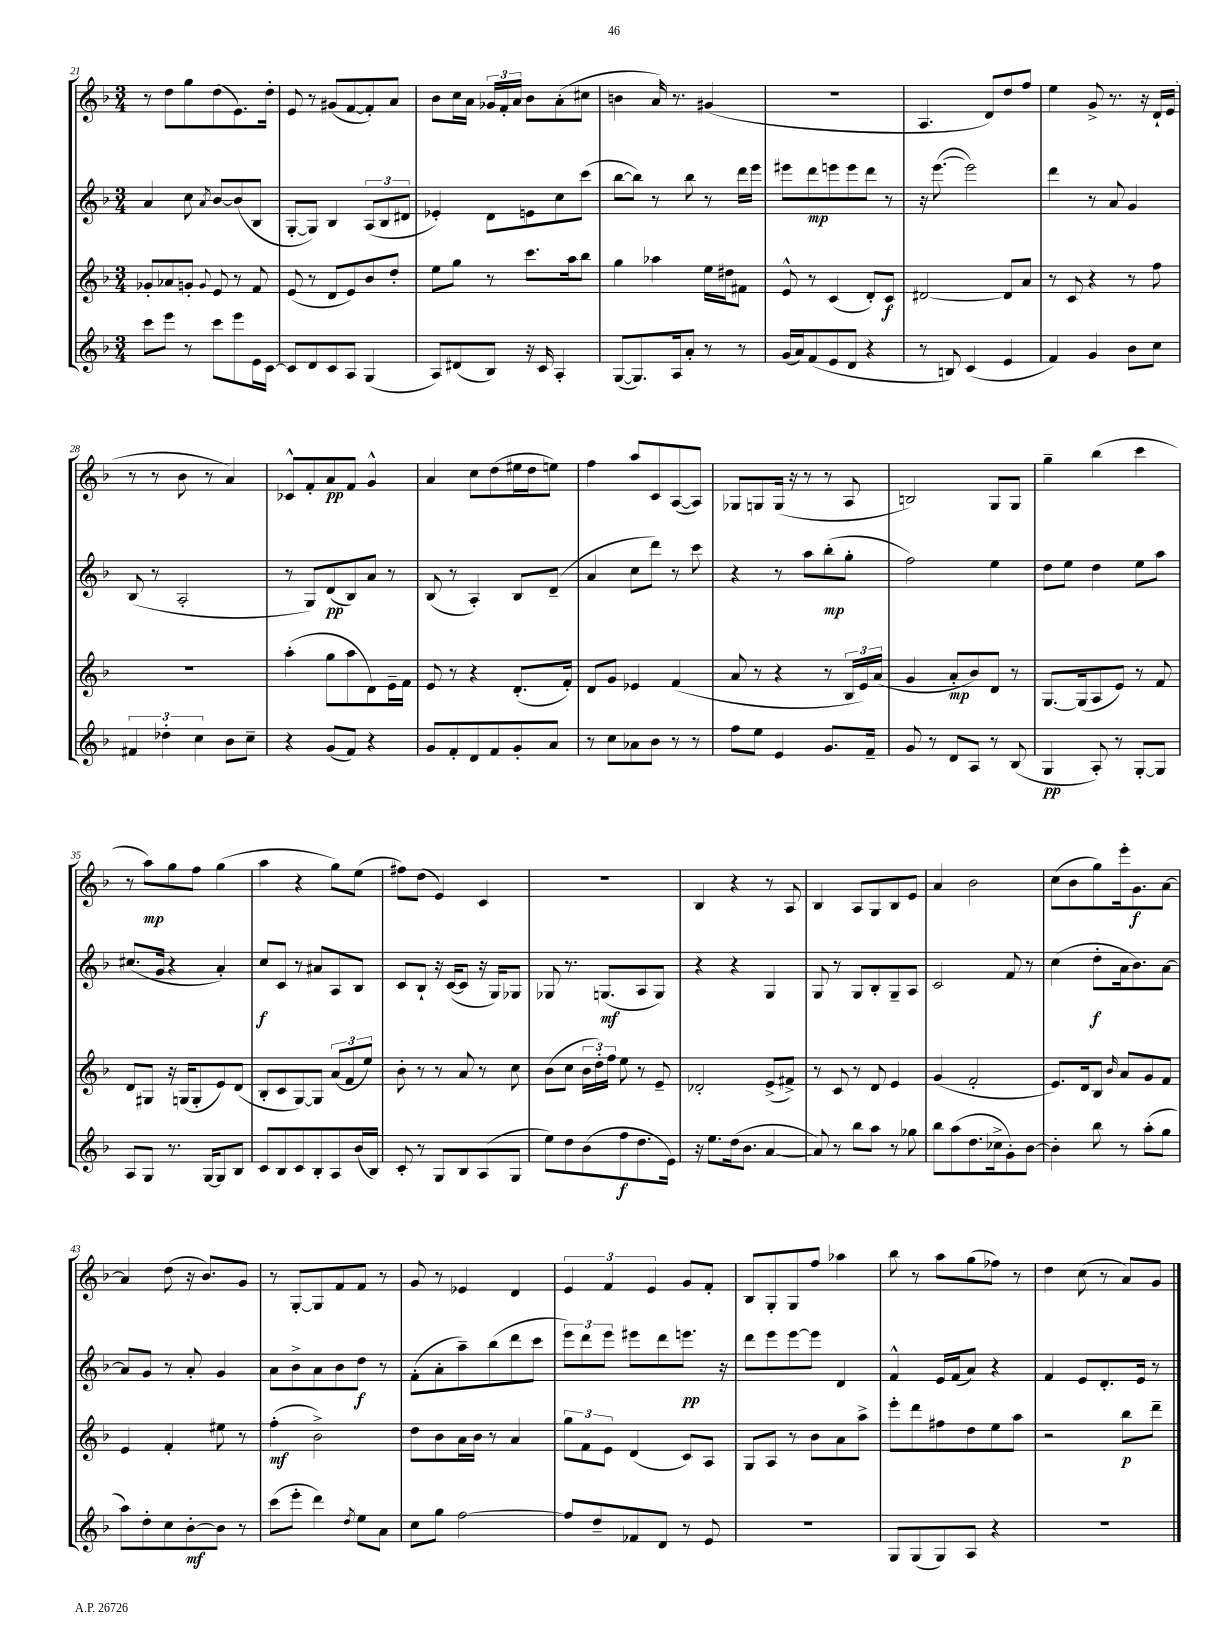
<<
\new StaffGroup <<
\new Staff = "s0" {
    \clef treble \key f \major \numericTimeSignature \time 3/4
    \autoBeamOff r8 d''8[ g''8 d''8( e'8.) d''16]-. |
    e'8 r8 gis'8[( f'8~ f'8-.) a'8] |
    bes'8[ c''16 a'16] \tuplet 3/2 { ges'16[ f'16-. a'16] } bes'8[ a'8-.( cis''8] |
    b'4 a'16) r8. gis'4( |
    R2. |
    a4. d'8[) d''8 f''8] |
    e''4 g'8-> r8. r16 d'16[-! e'16]( |
    r8 r8 bes'8 r8 a'4) |
    ces'8[-^ f'8-. a'8\pp f'8] g'4-^ |
    a'4 c''8[ d''8( eis''16 d''16 e''8]) |
    f''4 a''8[ c'8 a8~( a8]) |
    ges8[ g8 g16]( r16 r8 r8 a8 |
    b2) g8[ g8] |
    g''4-- bes''4( c'''4 |
    r8 a''8[\mp) g''8 f''8] g''4( |
    a''4 r4 g''8[) e''8]( |
    fis''8[) d''8]( e'4) c'4 |
    R2. |
    bes4 r4 r8 a8 |
    bes4 a8[ g8 bes8 e'8] |
    a'4 bes'2 |
    c''8[( bes'8 g''8) e'''16-. g'8.\f a'8]~ |
    a'4 d''8( r16 bes'8.[) g'8] |
    r8 g8[~-. g8 f'8 f'8] r8 |
    g'8 r8 ees'4 d'4 |
    \tuplet 3/2 { e'4 f'4 e'4 } g'8[ f'8]-. |
    bes8[ g8-. g8 f''8] aes''4 |
    bes''8 r8 a''8[ g''8( fes''8]) r8 |
    d''4 c''8( r8 a'8[) g'8] \bar "|." |
}
\new Staff = "s1" {
    \clef treble \key f \major \numericTimeSignature \time 3/4
    \autoBeamOff a'4 c''8 \acciaccatura { a'8 } bes'8[~ bes'8( bes8] |
    g8[~-. g8]) bes4 \tuplet 3/2 { a8[( bes8 dis'8] } |
    ees'4-.) d'8[ e'8 c''8 c'''8]( |
    bes''8[~ bes''8]) r8 bes''8 r8 d'''16[ e'''16] |
    eis'''8[ d'''8\mp e'''8 e'''8 d'''8] r8 |
    r16 e'''8.~( e'''2) |
    d'''4 r8 a'8 g'4 |
    bes8( r8 a2-. |
    r8 g8[) d'8\pp( bes8) a'8] r8 |
    bes8( r8 a4-.) bes8[ d'8]--( |
    a'4 c''8[ d'''8]) r8 c'''8 |
    r4 r8 a''8[ bes''8-.\mp( g''8]-. |
    f''2) e''4 |
    d''8[ e''8] d''4 e''8[ a''8] |
    cis''8.[( g'16] r4 a'4-.) |
    c''8[\f c'8] r8 ais'8[ a8 bes8] |
    c'8[ bes8]-! r16 c'16[~( c'8] r16 g16[) ges8] |
    ges8 r8. g8.[\mf( a8 g8]) |
    r4 r4 g4 |
    g8 r8 g8[ bes8-. g8-- a8] |
    c'2 f'8 r8 |
    c''4( d''8[-.\f a'16 bes'8.) a'8]~ |
    a'8[ g'8] r8 a'8-. g'4 |
    a'8[ bes'8-> a'8 bes'8 d''8]\f r8 |
    f'8[-.( a'8-. a''8--) bes''8( d'''8 c'''8] |
    \tuplet 3/2 { e'''8[) d'''8 e'''8] } eis'''8[ d'''8 e'''8.]\pp r16 |
    d'''8[ e'''8 e'''8~ e'''8] d'4 |
    f'4-^ e'16[ f'16( a'8]) r4 |
    f'4 e'8[ d'8.-. e'16] r8 \bar "|." |
}
\new Staff = "s2" {
    \clef treble \key f \major \numericTimeSignature \time 3/4
    \autoBeamOff ges'8[-. aes'8 g'8]-. \appoggiatura { g'8 } e'8 r8 f'8 |
    e'8( r8 d'8[ e'8) bes'8 d''8]-. |
    e''8[ g''8] r8 c'''8.[ a''16 bes''8] |
    g''4 aes''4 e''16[ dis''16 fis'8] |
    e'8-^ r8 c'4( d'8[-.) c'8]\f |
    dis'2~ dis'8[ a'8] |
    r8 c'8 r4 r8 f''8 |
    R2. |
    a''4-.( g''8[ a''8 d'8) e'16-- f'16] |
    e'8 r8 r4 d'8.[-.( f'16]-.) |
    d'8[ g'8] ees'4 f'4( |
    a'8 r8 r4 r8 \tuplet 3/2 { bes16[ e'16) a'16]( } |
    g'4 a'8[-.\mp bes'8) d'8] r8 |
    g8.[~ g16( a8 e'8]) r8 f'8 |
    d'8[ gis8] r16 g16[( g8-. e'8) d'8]( |
    bes8[-. c'8 g8~) g8] \tuplet 3/2 { a'8[( f'8 e''8]) } |
    bes'8-. r8 r8 a'8 r8 c''8 |
    bes'8[( c''8] \tuplet 3/2 { bes'16[ d''16-.) f''16] } e''8 r8 e'8-- |
    des'2-. e'8[->( fis'8]->) |
    r8 c'8 r8 d'8 e'4 |
    g'4( f'2-. |
    e'8.[) d'16 bes8] \grace { bes'16 } a'8[ g'8 f'8] |
    e'4 f'4-. eis''8 r8 |
    f''4-.\mf( bes'2->) |
    d''8[ bes'8 a'16 bes'16] r8 a'4 |
    \tuplet 3/2 { g''8[ f'8 e'8] } d'4( c'8[) a8] |
    g8[ a8] r8 bes'8[ a'8 a''8]-> |
    e'''8[-. d'''8 fis''8 d''8 e''8 a''8] |
    r2 bes''8[\p d'''8]-- \bar "|." |
}
\new Staff = "s3" {
    \clef treble \key f \major \numericTimeSignature \time 3/4
    \autoBeamOff c'''8[ e'''8] r8 c'''8[ e'''8 e'16 c'16]~ |
    c'8[ d'8 c'8 a8] g4( |
    a8[) dis'8( bes8]) r16 c'16 a4-. |
    g8[~( g8.) a16 a'8]-. r8 r8 |
    g'16[( a'16) f'8( e'8 d'8] r4 |
    r8 b8) c'4( e'4 |
    f'4) g'4 bes'8[ c''8] |
    \tuplet 3/2 { fis'4 des''4-. c''4 } bes'8[ c''8]-- |
    r4 g'8[( f'8]) r4 |
    g'8[ f'8-. d'8 f'8 g'8-. a'8] |
    r8 c''8[ aes'8 bes'8] r8 r8 |
    f''8[ e''8] e'4 g'8.[ f'16]-- |
    g'8 r8 d'8[ a8] r8 bes8( |
    g4\pp a8-.) r8 g8[~-. g8] |
    a8[ g8] r8. g16[~ g8 bes8] |
    c'8[ bes8 c'8 bes8-. a8 bes'16( bes16]) |
    c'8-. r8 g8[ bes8 a8( g8] |
    e''8[) d''8 bes'8( f''8\f d''8. e'16]) |
    r16 e''8.[ d''16( bes'8.] a'4~ |
    a'8) r8 bes''8[ a''8] r8 ges''8 |
    bes''8[ a''8( d''8. ces''16-> g'8-.) bes'8]~ |
    bes'4-. bes''8 r8 a''8[-.( g''8] |
    a''8[) d''8-. c''8 bes'8~-.\mf bes'8] r8 |
    c'''8[( e'''8]-. d'''4) \acciaccatura { d''8 } e''8[ a'8] |
    c''8[ g''8] f''2~ |
    f''8[ d''8-- fes'8 d'8] r8 e'8 |
    R2. |
    g8[ g8( g8) a8] r4 |
    R2. \bar "|." |
}
>>
>>
\layout { \context { \Score currentBarNumber = #21 } }
